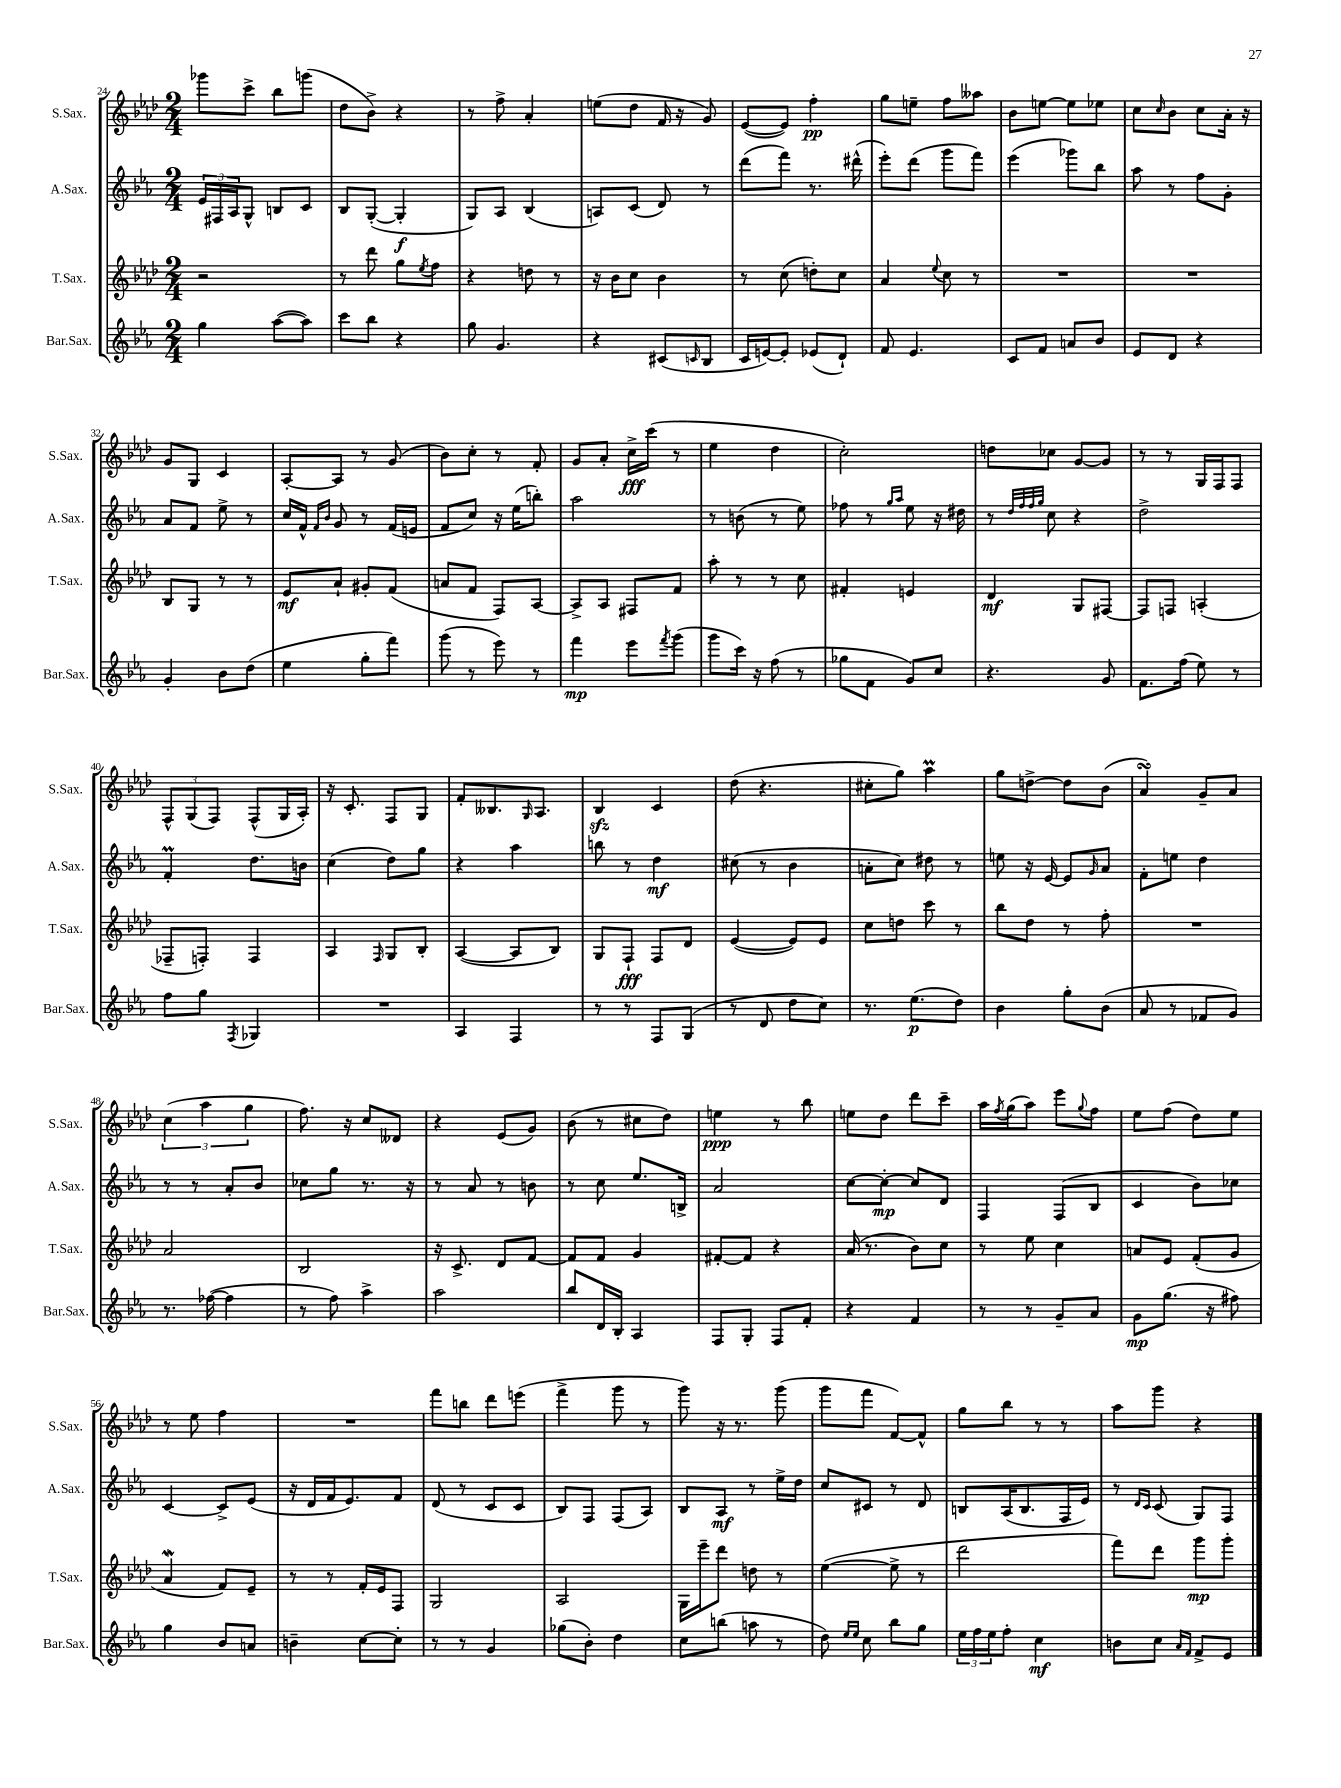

**kern	**kern	**kern	**kern
*staff4	*staff3	*staff2	*staff1
*clefG2	*clefG2	*clefG2	*clefG2
*k[b-e-a-]	*k[b-e-a-d-]	*k[b-e-a-]	*k[b-e-a-d-]
*M2/4	*M2/4	*M2/4	*M2/4
4gg	2r	24e-	8ggg-
.	.	24F#	.
.	.	24A-	.
.	.	8G^^	8ccc^
([8aa-	.	8B	8bb-
8aa-])	.	8c	(8ggg
=	=	=	=
8ccc	8r	8B-	8dd-
8bb-	8ddd-	([8G'	8b-^)
4r	8gg	4G']	4r
.	8qee-	.	.
.	8ff	.	.
=	=	=	=
8gg	4r	8G)	8r
4.g	.	8A-	8ff^
.	8dd	(4B-	4a-'
.	8r	.	.
=	=	=	=
4r	16r	8A)	(8ee
.	16b-	.	.
.	8cc	(8c	8dd-
(8c#	4b-	8d)	16f
.	.	.	16r
16qqc	.	.	.
8B-	.	8r	8g)
=	=	=	=
16c	8r	(8ddd	([8e-
[16e)	.	.	.
8e']	(8cc	8fff)	8e-])
(8e-	8dd')	8.r	4ff'
8d`)	8cc	.	.
.	.	(16ddd#^^	.
=	=	=	=
8f	4a-	8eee-')	8gg
4.e-	.	(8ddd	8ee~
.	8qqee-	.	.
.	8cc	8ggg	8ff
.	8r	8fff)	8aa--
=	=	=	=
8c	2r	(4eee-	8b-
8f	.	.	[8ee
8a	.	8ggg-)	8ee]
8b-	.	8bb-	8ee-
=	=	=	=
8e-	2r	8aa-	8cc
.	.	.	16qqcc
8d	.	8r	8b-
4r	.	8ff	8cc
.	.	8g'	16a-'
.	.	.	16r
=	=	=	=
4g'	8B-	8a-	8g
.	8G	8f	8G
8b-	8r	8ee-^	4c
(8dd	8r	8r	.
=	=	=	=
4ee-	8e-	16cc	[8A-'
.	.	16f^^	.
.	.	16qqf	.
.	.	16qqb-	.
.	8a-`	8g	8A-]
8gg'	8g#'	8r	8r
8fff)	(8f	(16f	(8g
.	.	16e	.
=	=	=	=
(8ggg	8a	8f	8b-)
8r	8f	8cc)	8cc'
8eee-)	8F)	16r	8r
.	.	(16ee-	.
8r	[8A-	8bb')	8f'
=	=	=	=
4fff	8A-^]	2aa-	8g
.	8A-	.	8a-'
8eee-	8F#	.	16cc^
.	.	.	(16ccc
8qfff	.	.	.
(8ggg	8f	.	8r
=	=	=	=
8ggg	8aa-'	8r	4ee-
16ccc)	8r	(8b	.
16r	.	.	.
(8ff	8r	8r	4dd-
8r	8cc	8ee-)	.
=	=	=	=
8gg-	4f#'	8ff-	2cc')
8f	.	8r	.
.	.	16qqgg	.
.	.	16qqaa-	.
8g)	4e	8ee-	.
8cc	.	16r	.
.	.	16dd#	.
=	=	=	=
4.r	4d-	8r	8dd
.	.	32qqdd	.
.	.	32qqff	.
.	.	32qqff	.
.	.	32qqgg	.
.	.	8cc	8cc-
.	8G	4r	[8g
8g	[8F#	.	8g]
=	=	=	=
8.f	8F#]	2dd^	8r
.	8F	.	8r
(16ff	.	.	.
8ee-)	(4A'	.	16G
.	.	.	16F
8r	.	.	8F
=	=	=	=
8ff	8F-~	4f'	12F^^
.	.	.	(12G
8gg	8F')	.	.
.	.	.	12F)
8qF	.	.	.
4G-	4F	8.dd	(8F^^
.	.	.	16G
.	.	16b	16A-')
=	=	=	=
2r	4A-	(4cc	16r
.	.	.	8.c'
.	16qqF	.	.
.	8G	8dd)	8F
.	8B-'	8gg	8G
=	=	=	=
4A-	([4A-	4r	8f'
.	.	.	8.B--
4F	8A-]	4aa-	.
.	.	.	16qqG
.	.	.	8.A-
.	8B-)	.	.
=	=	=	=
8r	8G	8bb	4B-
8r	8F`	8r	.
8F	8F	4dd	4c
(8G	8d-	.	.
=	=	=	=
8r	([4e-	(8cc#	(8dd-
8d	.	8r	4.r
8dd	8e-])	4b-	.
8cc)	8e-	.	.
=	=	=	=
8.r	8cc	8a'	8cc#'
.	8dd	8cc)	8gg)
(8.ee-	.	.	.
.	8ccc	8dd#	4aa-
8dd)	8r	8r	.
=	=	=	=
4b-	8bb-	8ee	8gg
.	8dd-	16r	[8dd^
.	.	[16e-	.
8gg'	8r	8e-]	8dd]
.	.	16qqg	.
(8b-	8ff'	8a-	(8b-
=	=	=	=
8a-	2r	8f'	4a-)
8r	.	8ee	.
8f-	.	4dd	8g~
8g)	.	.	8a-
=	=	=	=
8.r	2a-	8r	(6cc
.	.	8r	.
.	.	.	6aa-
([16ff-	.	.	.
4ff-]	.	8a-'	.
.	.	.	6gg
.	.	8b-	.
=	=	=	=
8r	2B-	8cc-	8.ff)
8ff)	.	8gg	.
.	.	.	16r
4aa-^	.	8.r	8cc
.	.	.	8d--
.	.	16r	.
=	=	=	=
2aa-	16r	8r	4r
.	8.c^	.	.
.	.	8a-	.
.	8d-	8r	(8e-
.	[8f	8b	8g)
=	=	=	=
8bb-	8f]	8r	(8b-
16d	8f	8cc	8r
16B-'	.	.	.
4A-	4g	8.ee-	8cc#
.	.	.	8dd-)
.	.	16B^	.
=	=	=	=
8F	[8f#'	2a-	4ee
8G'	8f#]	.	.
8F	4r	.	8r
8f'	.	.	8bb-
=	=	=	=
4r	(16a-	[8cc	8ee
.	8.r	.	.
.	.	8cc'_	8dd-
4f	8b-)	8cc]	8ddd-
.	8cc	8d	8ccc~
=	=	=	=
8r	8r	4F	16aa-
.	.	.	8qff
.	.	.	(16gg
8r	8ee-	.	8aa-)
8g~	4cc	(8F	8eee-
.	.	.	8qqgg
8a-	.	8B-	8ff
=	=	=	=
8g	8a	4c	8ee-
(8.gg	8e-	.	(8ff
.	(8f'	8b-)	8dd-)
16r	.	.	.
8ff#)	8g	8cc-	8ee-
=	=	=	=
4gg	4a-	[4c	8r
.	.	.	8ee-
8b-	8f)	8c^]	4ff
8a	8e-~	(8e-	.
=	=	=	=
4b~	8r	16r	2r
.	.	16d	.
.	8r	16f	.
.	.	8.e-)	.
[8cc	16f'	.	.
.	16e-	.	.
8cc']	8F	8f	.
=	=	=	=
8r	2G	(8d	8fff
8r	.	8r	8bb
4g	.	8c	8ddd-
.	.	8c	(8eee
=	=	=	=
(8gg-	2A-	8B-)	4fff^
8b-')	.	8F	.
4dd	.	(8F	8ggg
.	.	8A-)	8r
=	=	=	=
8cc	16G	8B-	8ggg)
.	16eee-~	.	.
(8bb	8ddd-	8A-	16r
.	.	.	8.r
8aa	8dd	8r	.
8r	8r	16ee-^	(8ggg
.	.	16dd	.
=	=	=	=
8dd)	([4ee-	8cc	8ggg
16qqee-	.	.	.
16qqee-	.	.	.
8cc	.	8c#	8fff
8bb-	8ee-^]	8r	[8f)
8gg	8r	8d	8f^^]
=	=	=	=
24ee-	2ddd-	8B	8gg
24ff	.	.	.
24ee-	.	.	.
8ff'	.	(16A-	8bb-
.	.	8.B	.
4cc	.	.	8r
.	.	16F	8r
.	.	16e-)	.
=	=	=	=
8b	8fff)	8r	8aa-
.	.	16qqd	.
.	.	16qqc	.
8cc	8ddd-	(8c	8ggg
16qqa-	.	.	.
16qqf	.	.	.
8f^	8ggg	8G)	4r
8e-	8ggg'	8F	.
==	==	==	==
*-	*-	*-	*-
